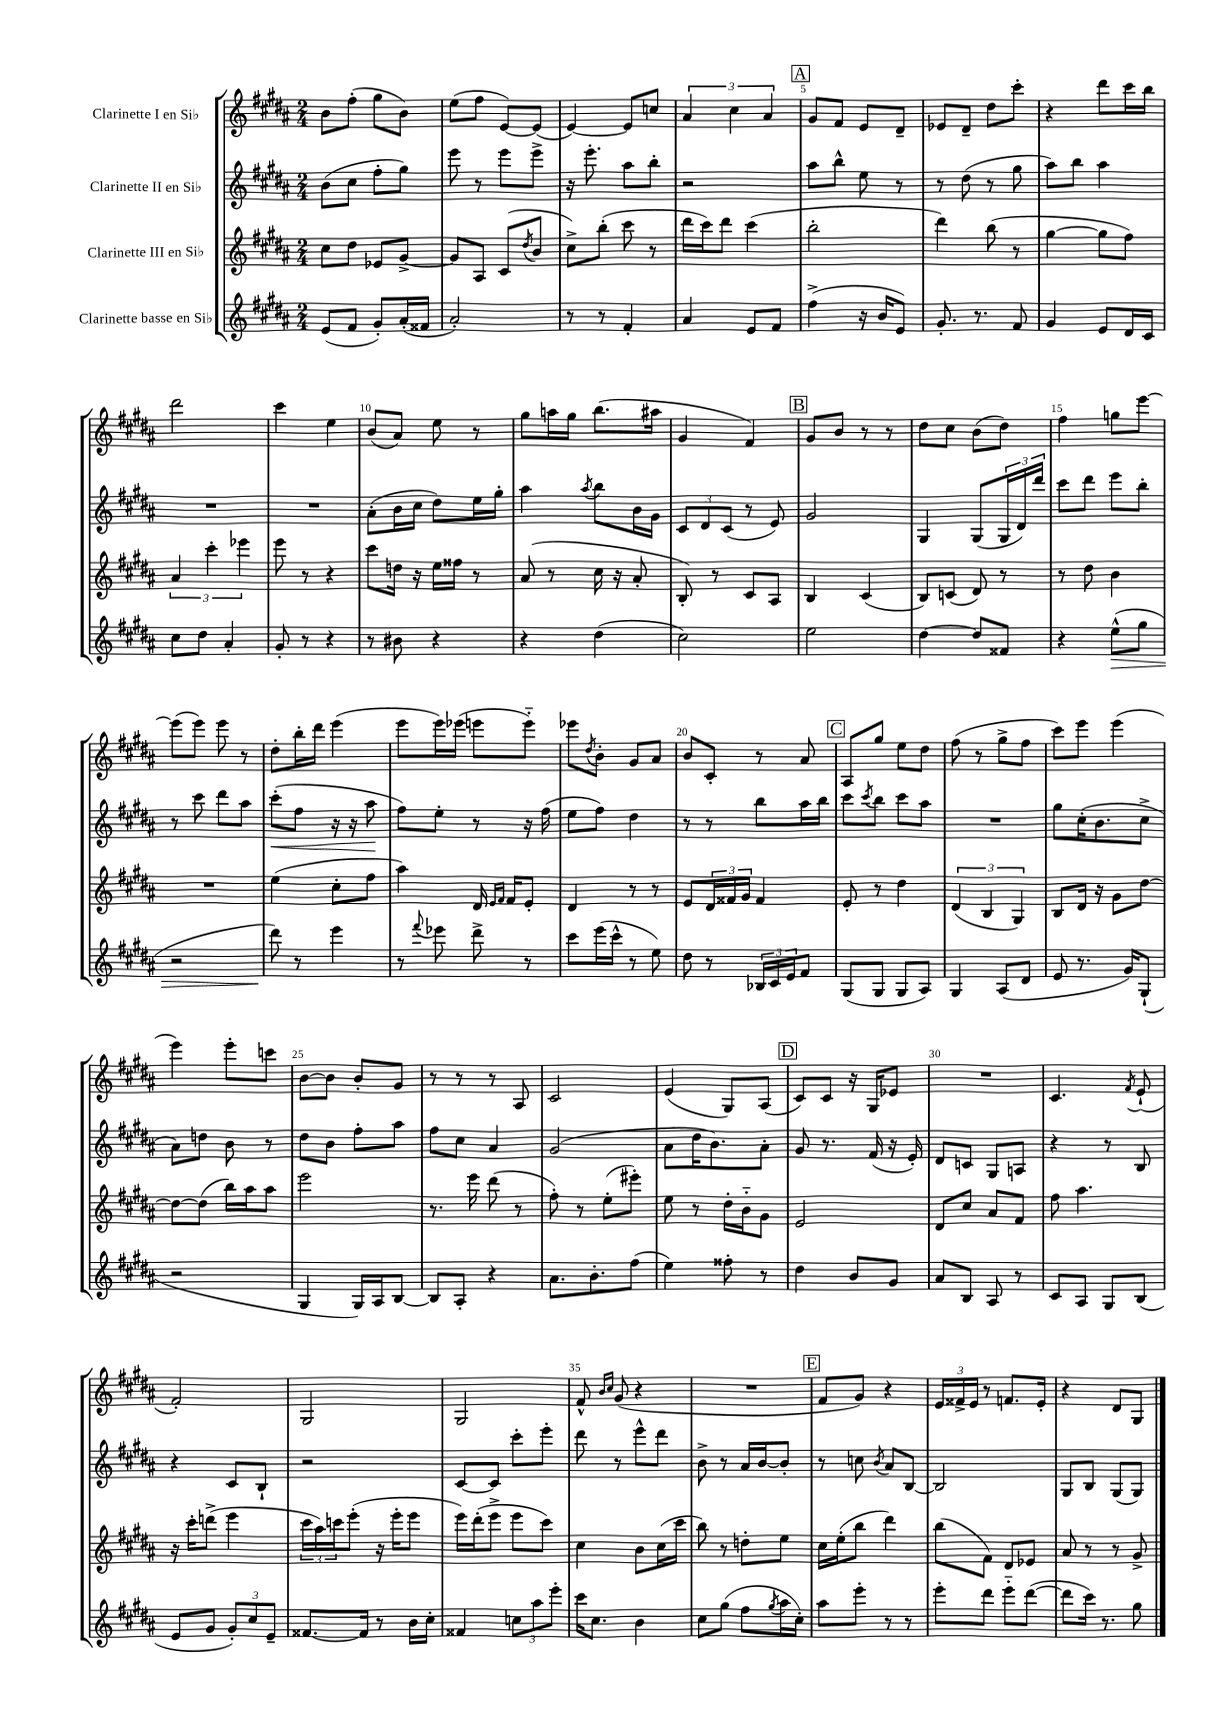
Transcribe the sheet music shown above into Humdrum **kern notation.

**kern	**kern	**kern	**kern
*staff4	*staff3	*staff2	*staff1
*clefG2	*clefG2	*clefG2	*clefG2
*k[f#c#g#d#a#]	*k[f#c#g#d#a#]	*k[f#c#g#d#a#]	*k[f#c#g#d#a#]
*M2/4	*M2/4	*M2/4	*M2/4
(8e	8cc#	(8b	8b
8f#	8dd#	8cc#	(8ff#'
8g#')	8e-	8ff#'	8gg#
(16a#'	[8g#^	8gg#)	8b)
16f##	.	.	.
=	=	=	=
2a#')	8g#]	8eee	(8ee
.	8A#	8r	8ff#
.	(8c#	8eee	[8e)
.	8qdd#	.	.
.	8b	8eee^	(8e]
=	=	=	=
8r	8cc#^)	16r	[4e)
.	.	8.eee'	.
8r	(8bb'	.	.
4f#'	8ccc#	8aa#	8e]
.	8r	8bb'	8cc
=	=	=	=
4a#	16ddd#	2r	6a#
.	16ccc#)	.	.
.	8ddd#	.	.
.	.	.	6cc#
8e	(4ccc#	.	.
.	.	.	6a#
8f#	.	.	.
=	=	=	=
(4ff#^	2bb'	8aa#	8g#
.	.	8bb^^	8f#
16r	.	8ee	8e
16b	.	.	.
8e)	.	8r	8d#~
=	=	=	=
8.g#'	4ddd#)	8r	8e-
.	.	(8dd#	8d#~
8.r	.	.	.
.	(8bb	8r	8dd#
8f#	8r	8gg#	8ccc#'
=	=	=	=
4g#	[4gg#	8aa#)	4r
.	.	8bb	.
8e	8gg#]	4aa#	8ddd#
16d#	8ff#)	.	16ccc#
16c#	.	.	16bb
=	=	=	=
8cc#	6a#	2r	2ddd#
8dd#	.	.	.
.	6ccc#'	.	.
4a#'	.	.	.
.	6eee-	.	.
=	=	=	=
8g#'	8eee	2r	4ccc#
8r	8r	.	.
4r	4r	.	4ee
=	=	=	=
8r	8ccc#	(8a#'	(8b
8b#	16dd	16b	8a#)
.	16r	16cc#	.
4r	16ee	8dd#)	8ee
.	16ff##	.	.
.	8r	16ee	8r
.	.	16gg#'	.
=	=	=	=
4r	(8a#	4aa#	8gg#
.	8r	.	16aa
.	.	.	16gg#
.	.	8qaa#	.
(4dd#	16cc#	8bb	(8.bb
.	16r	.	.
.	8a#'	16b	.
.	.	16g#	16aa#
=	=	=	=
2cc#)	8B')	12c#	4g#
.	.	12d#	.
.	8r	.	.
.	.	(12c#	.
.	8c#	8r	4f#)
.	8A#	8e)	.
=	=	=	=
2ee	4B	2g#	8g#
.	.	.	8b
.	(4c#	.	8r
.	.	.	8r
=	=	=	=
[4dd#	8B)	4G#	8dd#
.	(8c	.	8cc#
8dd#]	8d#)	(8G#	(8b
8f##	8r	24G#	8dd#)
.	.	24d#)	.
.	.	24ddd#	.
=	=	=	=
4r	8r	8ccc#	4ff#
.	8dd#	8ddd#	.
(8ee^^	4b	8eee	8gg
8gg#	.	8bb'	[8eee
=	=	=	=
2r	2r	8r	(8eee]
.	.	8ccc#	8eee)
.	.	8ddd#	8eee
.	.	8aa#	8r
=	=	=	=
8ddd#)	(4ee	(8ccc#'	8dd#'
8r	.	8ff#	16bb'
.	.	.	16ddd#
4eee	8cc#'	16r	(4eee
.	.	16r	.
.	8ff#	8aa#	.
=	=	=	=
8r	4aa#)	8ff#)	8eee
8qqfff#	.	.	.
8eee-	.	8ee'	16eee)
.	.	.	(16eee-
8ddd#^	16d#	8r	8eee
.	16qqe	.	.
.	16qqf#	.	.
.	16f#	.	.
8r	8e'	16r	8eee'~)
.	.	(16ff#	.
=	=	=	=
8ccc#	4d#	8ee	8eee-
.	.	.	8qdd#
(16eee	.	8ff#)	8b'
16ccc#^^	.	.	.
8r	8r	4dd#	8g#
8ee)	8r	.	8a#
=	=	=	=
8dd#	8e	8r	8b
8r	24d#	8r	8c#'
.	24f##	.	.
.	24g#	.	.
24B-	4f##	8bb	8r
24c#	.	.	.
24e	.	.	.
8f#	.	16aa#	8a#
.	.	16bb	.
=	=	=	=
(8G#	8e'	8ccc#	8A#
.	.	8qccc#	.
8G#	8r	8bb	8gg#
8G#	4dd#	8ccc#	8ee
8A#)	.	8aa#	8dd#
=	=	=	=
4G#	(6d#	2r	(8ff#
.	.	.	8r
.	6B	.	.
(8A#	.	.	8gg#^
.	6G#)	.	.
8d#	.	.	8ff#
=	=	=	=
8e	8B	8gg#	8ccc#)
8.r	16d#	(16cc#'	8eee
.	16r	8.b	.
.	8g#	.	(4eee
16g#)	.	.	.
(8G#`	[8dd#	8cc#^	.
=	=	=	=
2r	8dd#_	8a#)	4eee)
.	(8dd#]	8dd	.
.	16bb)	8b	8eee'
.	16aa#	.	.
.	8aa#	8r	8ccc
=	=	=	=
4G#	2eee	8dd#	[8b
.	.	8b	8b]
16G#)	.	8ff#'	8b'
16A#	.	.	.
[8B	.	8aa#	8g#
=	=	=	=
8B]	8.r	8ff#	8r
8A#'	.	8cc#	8r
.	16eee	.	.
4r	(8ddd#	4a#	8r
.	8r	.	8A#
=	=	=	=
8.a#	8ff#')	(2g#	2c#
.	8r	.	.
8.b'	.	.	.
.	(8ee'	.	.
(8ff#	8eee#')	.	.
=	=	=	=
4ee)	8ee	8a#	(4e
.	8r	16dd#	.
.	.	8.b)	.
8ff##'	16dd#'	.	8G#)
.	16b'~	.	.
8r	8g#	8a#'	(8A#
=	=	=	=
4dd#	2e	8g#	8c#)
.	.	8.r	8c#
8b	.	.	16r
.	.	(16f#	16G#
8g#	.	16r	8e-
.	.	16e')	.
=	=	=	=
8a#	8d#	8d#	2r
8B	8cc#	8c	.
8A#	8a#	8G#	.
8r	8f#	8A	.
=	=	=	=
8c#	8ff#	4r	4.c#
8A#	4.aa#	.	.
8G#	.	8r	.
.	.	.	8qf#
(8B	.	8B	(8e`
=	=	=	=
8e	16r	4r	2f#')
.	16ccc#'	.	.
8g#	(8ddd^	.	.
12g#')	4eee	8c#	.
12cc#	.	.	.
.	.	8B`	.
12e~	.	.	.
=	=	=	=
[8.f##	24ccc#	2r	2G#
.	24aa#)	.	.
.	24ccc	.	.
.	(8eee'	.	.
16f##]	.	.	.
8r	16r	.	.
.	16eee'	.	.
16b	8eee	.	.
16cc#'	.	.	.
=	=	=	=
4f##	16eee)	[8c#	2G#
.	(16ddd#'	.	.
.	8eee^	8c#]	.
12cc	8eee	8ccc#'	.
12aa#	.	.	.
.	8ccc#)	8eee'	.
12eee'	.	.	.
=	=	=	=
16ccc#	4cc#	8ddd#	8f#^^
8.cc#	.	.	.
.	.	.	16qqb
.	.	.	16qqcc#
.	.	8r	(8g#
4b	8b	8eee^^	4r
.	(16cc#	8ddd#	.
.	16ccc#	.	.
=	=	=	=
8cc#	8bb)	8b^	2r
(8gg#	8r	8r	.
8ff#	8dd'	16a#	.
.	.	[16b	.
8qgg#	.	.	.
16aa#	8ee	8b']	.
16cc#')	.	.	.
=	=	=	=
8aa#	16cc#	8r	8f#
.	(16ee'	.	.
8eee'	8bb	8cc	8g#)
.	.	8qb	.
8r	4ddd#)	8a#	4r
8r	.	[8B	.
=	=	=	=
8eee'	(8bb	2B]	24e
.	.	.	24f##^
.	.	.	24e
8ddd#	8f#)	.	8r
8eee'~	8d#	.	8.f
([8ddd#	8e-	.	.
.	.	.	16e'
=	=	=	=
8ddd#]	8a#	8G#	4r
16ccc#)	8r	8B	.
8.r	.	.	.
.	8r	(8G#	8d#
8gg#	8g#^	8G#)	8G#
==	==	==	==
*-	*-	*-	*-
